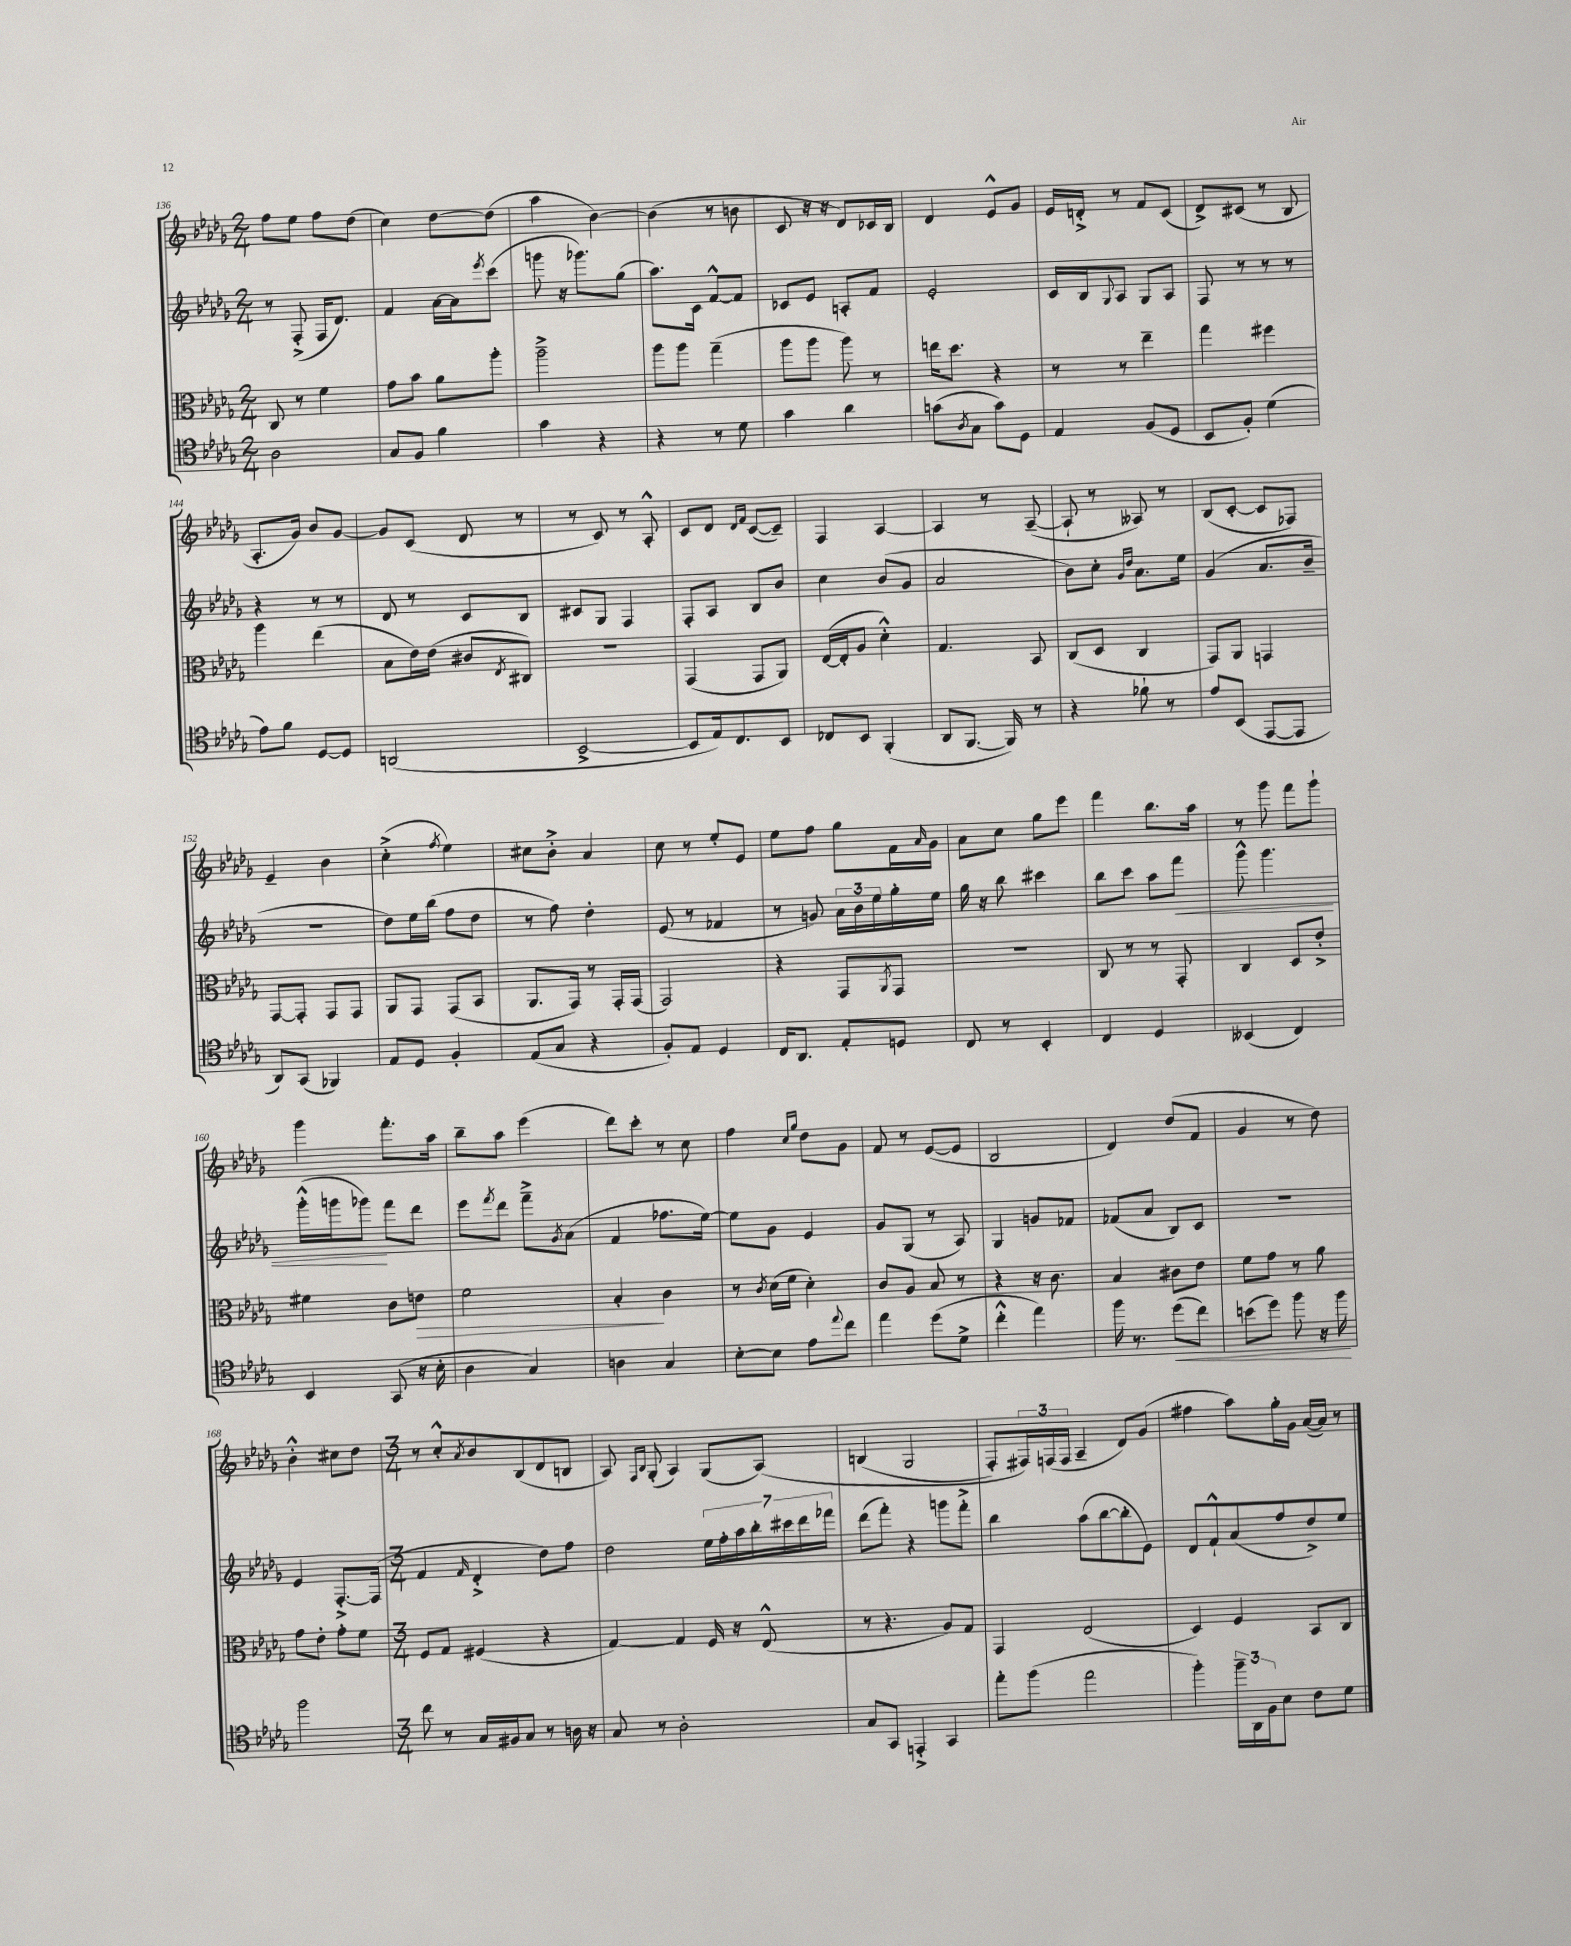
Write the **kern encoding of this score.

**kern	**kern	**kern	**kern
*staff4	*staff3	*staff2	*staff1
*clefC4	*clefC3	*clefG2	*clefG2
*k[b-e-a-d-g-]	*k[b-e-a-d-g-]	*k[b-e-a-d-g-]	*k[b-e-a-d-g-]
*M2/4	*M2/4	*M2/4	*M2/4
2A-\	8C/	8r	8ff\L
.	8r	(8F'^/	8ee-\J
.	4f\	16F/LK	8ff\L
.	.	8.d-/J)	.
.	.	.	(8dd-\J
=	=	=	=
8G-/L	8g-\L	4f/	4cc\)
8F/J	8b-\J	.	.
4f\	8a-\L	[16a-\LL	[8dd-\L
.	.	16a-\]J	.
.	.	8qeee-/	.
.	8aa-'\J	(8ccc\J	(8dd-\]J
=	=	=	=
4g-\	2aa-~^\	8ggg\	4aa-\
.	.	16r	.
.	.	8.ggg-\L)	.
4r	.	.	[4b-\)
.	.	(8gg-\J	.
=	=	=	=
4r	8aa-\L	8.aa-\L)	(4b-\]
.	8aa-\J	.	.
.	.	16c\Jk	.
8r	(4gg-~\	[8f^^/L	8r
8d-\	.	8f/]J	8b\
=	=	=	=
4g-\	8aa-\L	8c-/L	8c/
.	8aa-\J	8e-/J	16r
.	.	.	16r
4a-\	8aa-\)	8A'/L	8d-/L)
.	8r	8f/J	16c-/L
.	.	.	16B-/JJ
=	=	=	=
(8g\L	16ee\LK	2e-'/	4d-/
.	8.dd-\J	.	.
8qA-/	.	.	.
8G-\J	.	.	.
8g\L)	4r	.	8e-^^/L
8D-\J	.	.	8g-/J
=	=	=	=
4E-/	8r	16c/LL	16e-/LL
.	.	16B-/J	16d'^/JJ
.	.	8qqG-/	.
.	8r	8A-/J	8r
(8F/L	4ee-~\	8G-/L	8f/L
8D-/J	.	8A-/J	(8c/J
=	=	=	=
8BB-/L	4gg-\	8F/	8d-^/L)
8F'/J)	.	8r	(8c#/J
(4d-\	4ff#\	8r	8r
.	.	8r	8B-/
=	=	=	=
8e-\L)	4aa-\	4r	8.A-'/L
8f\J	.	.	.
.	.	.	16g-/Jk)
[8D-/L	(4ee-\	8r	8b-/L
8D-/]J	.	8r	[8g-/J
=	=	=	=
(2AA/	8B-\L	8d-/	8g-/]L
.	16e-\L)	8r	(8c/J
.	(16e-\JJ	.	.
.	8c#/L	8c/L	8d-/
.	8qE-/	.	.
.	8C#/J)	8B-/J	8r
=	=	=	=
[2BB-^/	2r	8c#/L	8r
.	.	8G-/J	8c/)
.	.	4F/	8r
.	.	.	8A-'^^/
=	=	=	=
8BB-/]L	(4GG-/	8F'/L	8c/L
16E-/k)	.	8A-/J	8d-/J
8.C/	.	.	.
.	.	.	16qqd-/LL
.	.	.	16qqf/JJ
.	8GG-/L	8B-/L	([8c/L
8BB-/J	8AA-/J)	8b-/J	8c~/]J)
=	=	=	=
8C-/L	([16E-/LL	4cc\	4F/
.	16E-'/]J	.	.
8BB-/J	8A-/J	.	.
(4FF'/	4d-'^^\)	(8b-/L	[4A-/
.	.	8g-/J	.
=	=	=	=
8AA-/L	4.G-/	2a-/	4A-/]
[8.FF/J	.	.	.
.	.	.	8r
16FF/])	.	.	.
8r	8BB-/	.	([8A-~/
=	=	=	=
4r	(8C/L	8b-\L)	8A-`/]
.	8D-/J	8cc'\J	8r
.	.	16qqg-/LL	.
.	.	16qqdd-/JJ	.
8f-`\	4C/	8.a-\L	8A--/)
8r	.	.	8r
.	.	16ee-\Jk	.
=	=	=	=
8e-/L	8GG-/L)	(4g-/	(8B-/L
(8BB-/J	8AA-/J	.	[8c'/J
[8EE-/L	4GG/	8.a-/L	8c/]L
8EE-/]J	.	.	8F-/J)
.	.	16b-~/Jk	.
=	=	=	=
8AA-/L)	[8GG-/L	2r	4e-~/
(8GG-/J	8GG-'/]J	.	.
4FF-/)	8GG-/L	.	4b-\
.	8GG-/J	.	.
=	=	=	=
8E-/L	8AA-/L	8dd-\L)	(4cc'^\
8D-/J	8GG-/J	16ee-\L	.
.	.	(16bb-\JJ	.
.	.	.	8qff/
4F'/	(8GG-/L	8ff\L	4ee-\)
.	8BB-/J	8dd-\J	.
=	=	=	=
(8E-/L	8.AA-/L	8r	8cc#\L
8G-/J	.	8ff\)	8b-'^\J
.	16GG-/Jk)	.	.
4r	8r	4dd-'\	4a-/
.	16GG-'/LL	.	.
.	(16GG-/JJ	.	.
=	=	=	=
8F'/L)	2GG-/)	(8e-/	8cc\
8E-/J	.	8r	8r
4D-/	.	4f-/	8ee-'/L
.	.	.	8e-/J
=	=	=	=
16C/LK	4r	8r	8ee-\L
8.AA-/J	.	.	.
.	.	8g/)	8ff\J
8E-'/L	8GG-/L	24a-\LL	8gg-\L
.	.	24b-\	.
.	.	24ee-\	.
.	8qAA-/	.	.
8D/J	8GG-/J	16gg-'\	16f\L
.	.	.	16qqa-/
.	.	16ee-\JJ	16g-\JJ
=	=	=	=
8C/	2r	16gg-\	8a-\L
.	.	16r	.
8r	.	8bb-\	8cc\J
4BB-'/	.	4ccc#\	8gg-\L
.	.	.	8eee-\J
=	=	=	=
4C/	8C/	8bb-\L	4fff\
.	8r	8ccc\J	.
4D-/	8r	8aa-\L	8.bb-\L
.	8GG-'/	8fff\J	.
.	.	.	16aa-\Jk
=	=	=	=
(4BB--/	4C/	8ggg-^^\	8r
.	.	4.ggg-\	8ggg-\
4C/)	8D-/L	.	8fff\L
.	8e-'^/J	.	8ggg-`\J
=	=	=	=
4BB-/	4f#\	(16ggg-'^^\LL	4ggg-\
.	.	16ggg\J	.
.	.	8ggg-\J)	.
(8GG-/	8c\L	8fff\L	8.fff'\L
16r	8e\J	8ddd-\J	.
16B-'\	.	.	16aa-\Jk
=	=	=	=
4A-\	2f\	8eee-\L	8bb-~\L
.	.	8qfff/	.
.	.	8ddd-\J	8aa-\J
4G-/)	.	8fff~^\L	(4eee-\
.	.	8qg-/	.
.	.	(8a-\J	.
=	=	=	=
4A\	4B-'/	4f/	8ddd-\L)
.	.	.	8ccc'\J
4G-/	4c\	8.ff-\L	8r
.	.	.	8cc\
.	.	[16ee-\Jk)	.
=	=	=	=
[8B-'\L	8r	8ee-\]L	4ff\
.	8qc/	.	.
8B-\]J	(16d-\LL	8g-\J	.
.	16f\JJ	.	.
.	.	.	16qqcc/LL
.	.	.	16qqgg-/JJ
8e-\L	4d-'\)	4e-/	8dd-\L
8qqee-/	.	.	.
8cc\J	.	.	8g-\J
=	=	=	=
4ee-\	8c/L	8g-/L	8f/
.	8A-/J	(8G-/J	8r
(8dd-\L	8B-/	8r	([8e-/L
8d-^\J	8r	8A-/)	8e-/]J
=	=	=	=
4cc'^^\	4r	4G-/	2B-/
4ee-\)	16r	8g/L	.
.	8.c\	.	.
.	.	8f-/J	.
=	=	=	=
16ff\	4B-/	(8f-/L	4d-/)
8.r	.	.	.
.	.	8a-/J	.
(8dd-\L	8c#\L	8B-/L)	(8dd-/L
8cc\J)	8e-\J	8c/J	8f/J
=	=	=	=
(8b\L	8f\L	2r	4g-/
8dd-\J)	8g-\J	.	.
8ff\	8r	.	8r
16r	8a-\	.	8dd-\)
16ff\	.	.	.
=	=	=	=
2ff\	8g-\L	4e-/	4b-'^^\
.	8e-'\J	.	.
.	8g-'\L	[8.F'^/L	8cc#\L
.	8f\J	.	8dd-\J
.	.	(16F/]Jk	.
=	=	=	=
*M3/4	*M3/4	*M3/4	*M3/4
8cc\	8F/L	4f/	8r
8r	8G-/J	.	8cc'^^/L
.	.	16qqf/	8qa-/
16G-/LL	(4F#/	4d-'^/	8b-/
16F#/J	.	.	.
8G-/J	.	.	(8B-/
8r	4r	8dd-\L)	8d-/
16A\	.	8ff\J	8B/J
16r	.	.	.
=	=	=	=
8G-/	[4G-/)	2dd-\	8A-/)
.	.	.	16qqF/LL
.	.	.	16qqB-/JJ
8r	.	.	(8G-'/
2A-'\	4G-/]	.	4A-/)
.	16F/	28ee-\LL	(8G-/L
.	.	28ff'\	.
.	16r	.	.
.	.	28aa-\	.
.	.	28bb-'\	.
.	(8E-^^/	.	&(8A-/J)
.	.	28ccc#\	.
.	.	28ddd-\	.
.	.	28fff-\JJ	.
=	=	=	=
8G-/L	8r	(8ddd-\L	(4B/
8GG-/J	4.r	8fff'\J)	.
4EE'^/	.	4r	2G-/
4GG-/	8A-/L)	8ggg\L	.
.	8G-/J	8fff'^\J	.
=	=	=	=
8ee-'\L	4GG-/	4bb-\	8F'/L)
(8ff\J	.	.	24F#/L&)
.	.	.	(24F/
.	.	.	24F/JJ
2ee-\	(2E-/	(8aa-\L	4A-~/
.	.	[8bb-\	.
.	.	8bb-'\]	8d-/L)
.	.	8e-\J)	(8g-/J
=	=	=	=
4ff'\)	4D-/)	8d-/L	4ff#\
.	.	8f`^^/	.
24ff~\LL	4F/	(8a-/	8aa-\L)
24AA-\	.	.	.
24F\J	.	.	.
8B-\J	.	8ff/	16gg-'\L
.	.	.	16g-\JJ
8c\L	8BB-/L	8dd-^/)	([16a-/LL
.	.	.	16a-/]JJ)
8d-\J	8C/J	8ee-/J	8r
==	==	==	==
*-	*-	*-	*-
